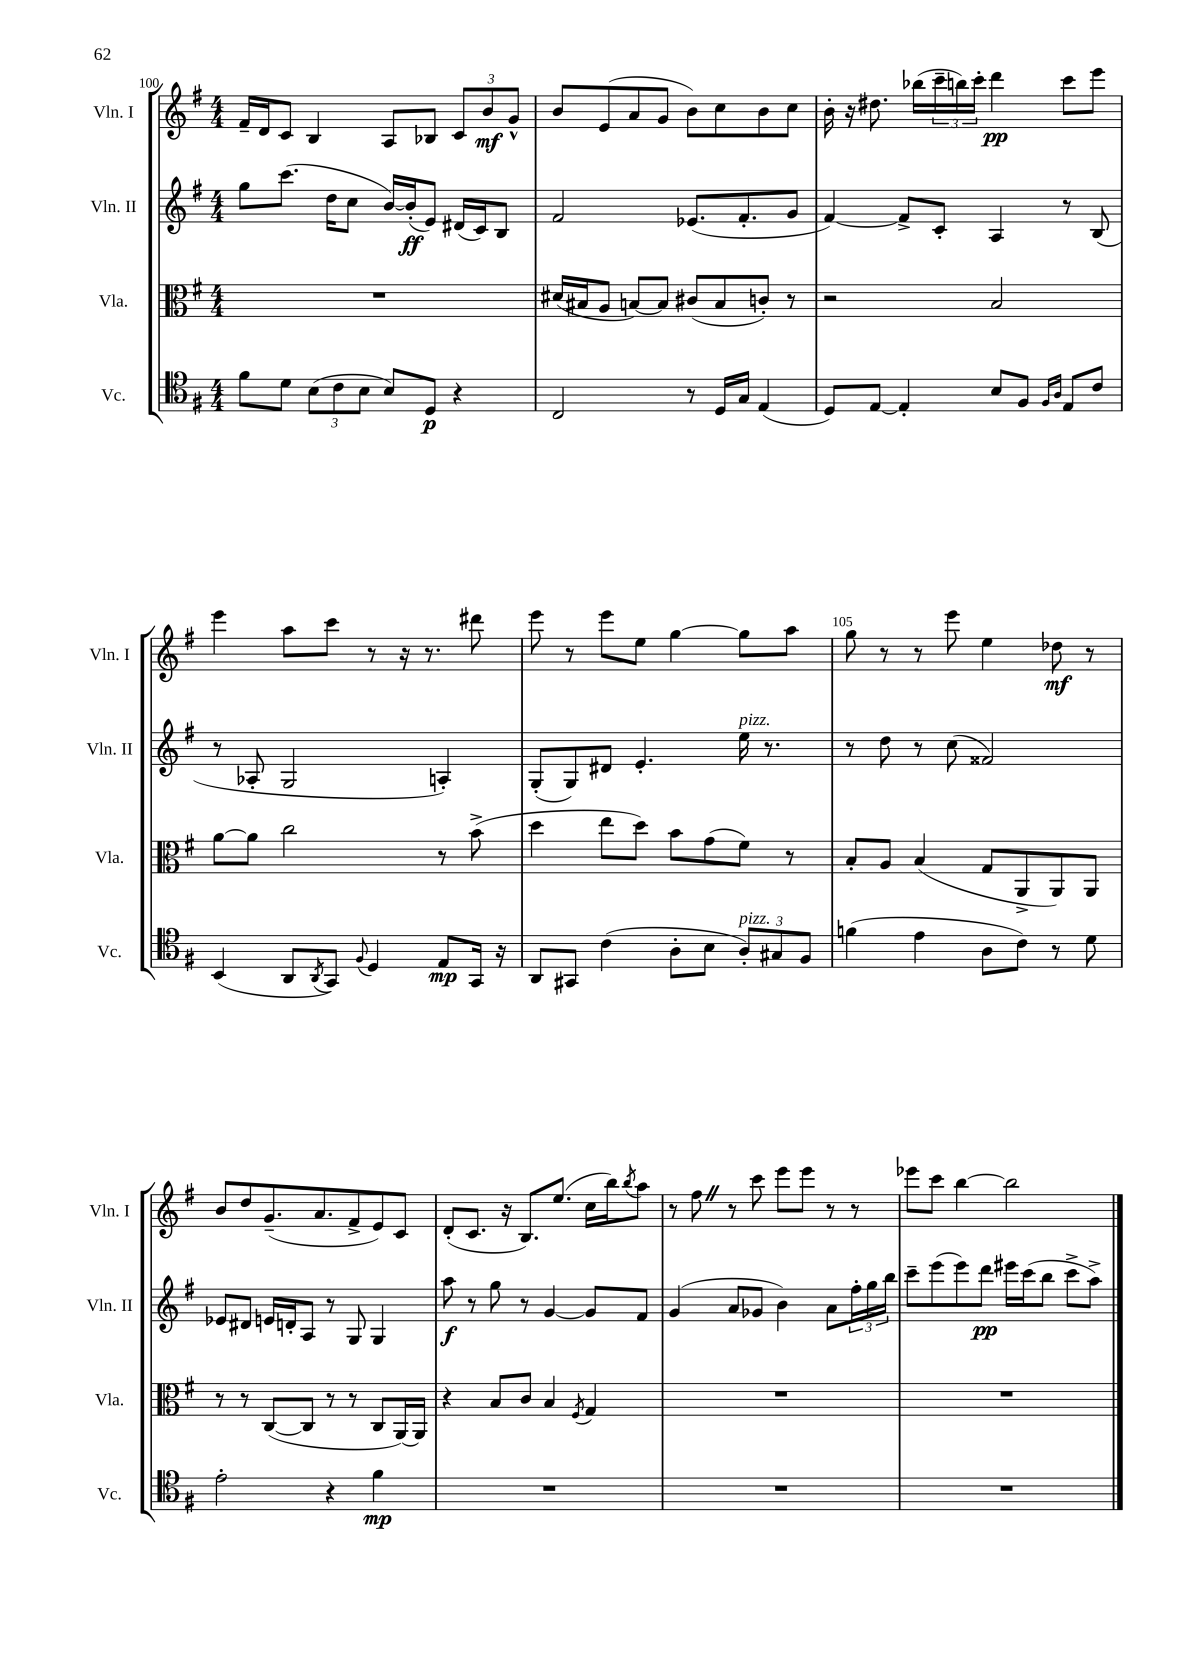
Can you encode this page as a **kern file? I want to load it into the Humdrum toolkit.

**kern	**dynam	**kern	**kern	**dynam	**kern	**dynam
*part4	*part4	*part3	*part2	*part2	*part1	*part1
*staff4	*staff4	*staff3	*staff2	*staff2	*staff1	*staff1
*I"Vc.	*	*I"Vla.	*I"Vln. II	*	*I"Vln. I	*
*I'Vc.	*	*I'Vla.	*I'Vln. II	*	*I'Vln. I	*
*clefC4	*	*clefC3	*clefG2	*	*clefG2	*
*k[f#]	*	*k[f#]	*k[f#]	*	*k[f#]	*
*M4/4	*	*M4/4	*M4/4	*	*M4/4	*
=100	=100	=100	=100	=100	=100	=100
8f#\L	.	1r	8gg\L	.	16f#~/LL	.
.	.	.	.	.	16d/J	.
8d\J	.	.	(8.ccc\J	.	8c/J	.
(12B\L	.	.	.	.	4B/	.
.	.	.	16dd\KL	.	.	.
12c\	.	.	.	.	.	.
.	.	.	8cc\J	.	.	.
12B\J	.	.	.	.	.	.
8B/L)	.	.	[16b/LL)	.	8A/L	.
.	.	.	(16b'/J]	ff	.	.
8D/J	p	.	8e/J)	.	8B-X/J	.
4r	.	.	(16d#X/LL	.	12c/L	.
.	.	.	16c/J)	.	.	.
.	.	.	.	.	12b/	mf
.	.	.	8B/J	.	.	.
.	.	.	.	.	12g^^/J	.
=101	=101	=101	=101	=101	=101	=101
2C/	.	(16d#X/LL	2f#/	.	8b/L	.
.	.	16B#X/J	.	.	.	.
.	.	8A/J	.	.	(8e/	.
.	.	[8Bn/L)	.	.	8a/	.
.	.	8B/J]	.	.	8g/J	.
8r	.	(8c#X/L	(8.e-X/L	.	8b\L)	.
16D/LL	.	8B/	.	.	8cc\	.
16G/JJ	.	.	8.f#'/	.	.	.
(4E/	.	8cn'/J)	.	.	8b\	.
.	.	8r	8g/J	.	8cc\J	.
=102	=102	=102	=102	=102	=102	=102
8D/L)	.	2r	[4f#/)	.	16b'\	.
.	.	.	.	.	16r	.
[8E/J	.	.	.	.	8.dd#X\	.
4E'/]	.	.	8f#^/L]	.	.	.
.	.	.	.	.	(16bb-X\LL	.
.	.	.	8c'/J	.	24ccc~\	.
.	.	.	.	.	24bbn\)	.
.	.	.	.	.	24ccc'\JJ	.
8B/L	.	2B/	4A/	.	4ddd\	pp
8F#/J	.	.	.	.	.	.
16qqF#/LL	.	.	.	.	.	.
16qqA/JJ	.	.	.	.	.	.
8E/L	.	.	8r	.	8ccc\L	.
8c/J	.	.	(8B/	.	8eee\J	.
!!LO:LB:g=z
=103	=103	=103	=103	=103	=103	=103
(4BB/	.	[8a\L	8r	.	4eee\	.
.	.	8a\J]	8A-X'/	.	.	.
8AA/L	.	2cc\	2G/	.	8aa\L	.
8qAA/	.	.	.	.	.	.
8GG/J)	.	.	.	.	8ccc\J	.
8qqF#/	.	.	.	.	.	.
4D/	.	.	.	.	8r	.
.	.	.	.	.	16r	.
.	.	.	.	.	8.r	.
8E/L	mp	8r	4An'/)	.	.	.
16GG/Jk	.	(8b^\	.	.	8ddd#X\	.
16r	.	.	.	.	.	.
=104	=104	=104	=104	=104	=104	=104
8AA/L	.	4dd\	(8G'/L	.	8eee\	.
8GG#X/J	.	.	8G/)	.	8r	.
(4c\	.	8ee\L	8d#X/J	.	8eee\L	.
.	.	8dd\J)	4.e'/	.	8ee\J	.
8A'\L	.	8b\L	.	.	[4gg\	.
8B\J	.	(8g\	.	.	.	.
!	!	!	!LO:TX:a:i:t=pizz.	!	!	!
!LO:TX:a:i:t=pizz.	!	!	!	!	!	!
12A'/L)	.	8f#\J)	16ee\	.	8gg\L]	.
.	.	.	8.r	.	.	.
12G#X/	.	.	.	.	.	.
.	.	8r	.	.	8aa\J	.
12F#/J	.	.	.	.	.	.
=105	=105	=105	=105	=105	=105	=105
(4fn\	.	8B'/L	8r	.	8gg\	.
.	.	8A/J	8dd\	.	8r	.
4e\	.	(4B/	8r	.	8r	.
.	.	.	(8cc\	.	8eee\	.
8A\L	.	8G/L	2f##X/)	.	4ee\	.
8c\J)	.	8AA^/	.	.	.	.
8r	.	8AA/)	.	.	8dd-X\	mf
8d\	.	8AA/J	.	.	8r	.
!!LO:LB:g=z
=106	=106	=106	=106	=106	=106	=106
2e'\	.	8r	8e-X/L	.	8b/L	.
.	.	8r	8d#X/J	.	8dd/	.
.	.	([8C/L	16en/LL	.	(8.g~/	.
.	.	.	16dn'/J	.	.	.
.	.	8C/J]	8A/J	.	.	.
.	.	.	.	.	8.a/	.
4r	.	8r	8r	.	.	.
.	.	8r	8G/	.	8f#^/	.
4f#\	mp	8C/L	4G/	.	8e/)	.
.	.	[16AA/L)	.	.	8c/J	.
.	.	16AA/JJ]	.	.	.	.
=107	=107	=107	=107	=107	=107	=107
1r	.	4r	8aa\	f	(8d'/L	.
.	.	.	8r	.	8.c/J	.
.	.	8B/L	8gg\	.	.	.
.	.	.	.	.	16r	.
.	.	8c/J	8r	.	8.B/L)	.
.	.	4B/	[4g/	.	.	.
.	.	.	.	.	(8.ee/J	.
.	.	8qF#/	.	.	.	.
.	.	4G/	8g/L]	.	16cc\LL	.
.	.	.	.	.	16bb\J)	.
.	.	.	.	.	8qbb/	.
.	.	.	8f#/J	.	8aa\J	.
=108	=108	=108	=108	=108	=108	=108
1r	.	1r	(4g/	.	8r	.
.	.	.	.	.	8ff#Z\	.
.	.	.	8a/L	.	8r	.
.	.	.	8g-X/J	.	8ccc\	.
.	.	.	4b\)	.	8eee\L	.
.	.	.	.	.	8eee\J	.
.	.	.	8a\L	.	8r	.
.	.	.	24ff#'\L	.	8r	.
.	.	.	24gg\	.	.	.
.	.	.	24bb\JJ	.	.	.
=109	=109	=109	=109	=109	=109	=109
1r	.	1r	8ccc~\L	.	8eee-X\L	.
.	.	.	(8eee\	.	8ccc\J	.
.	.	.	8eee\)	.	[4bb\	.
.	.	.	8ddd\J	pp	.	.
.	.	.	16eee#X\LL	.	2bb\]	.
.	.	.	(16ccc\J	.	.	.
.	.	.	8bb\J	.	.	.
.	.	.	8ccc^\L	.	.	.
.	.	.	8aa^\J)	.	.	.
==	==	==	==	==	==	==
*-	*-	*-	*-	*-	*-	*-
